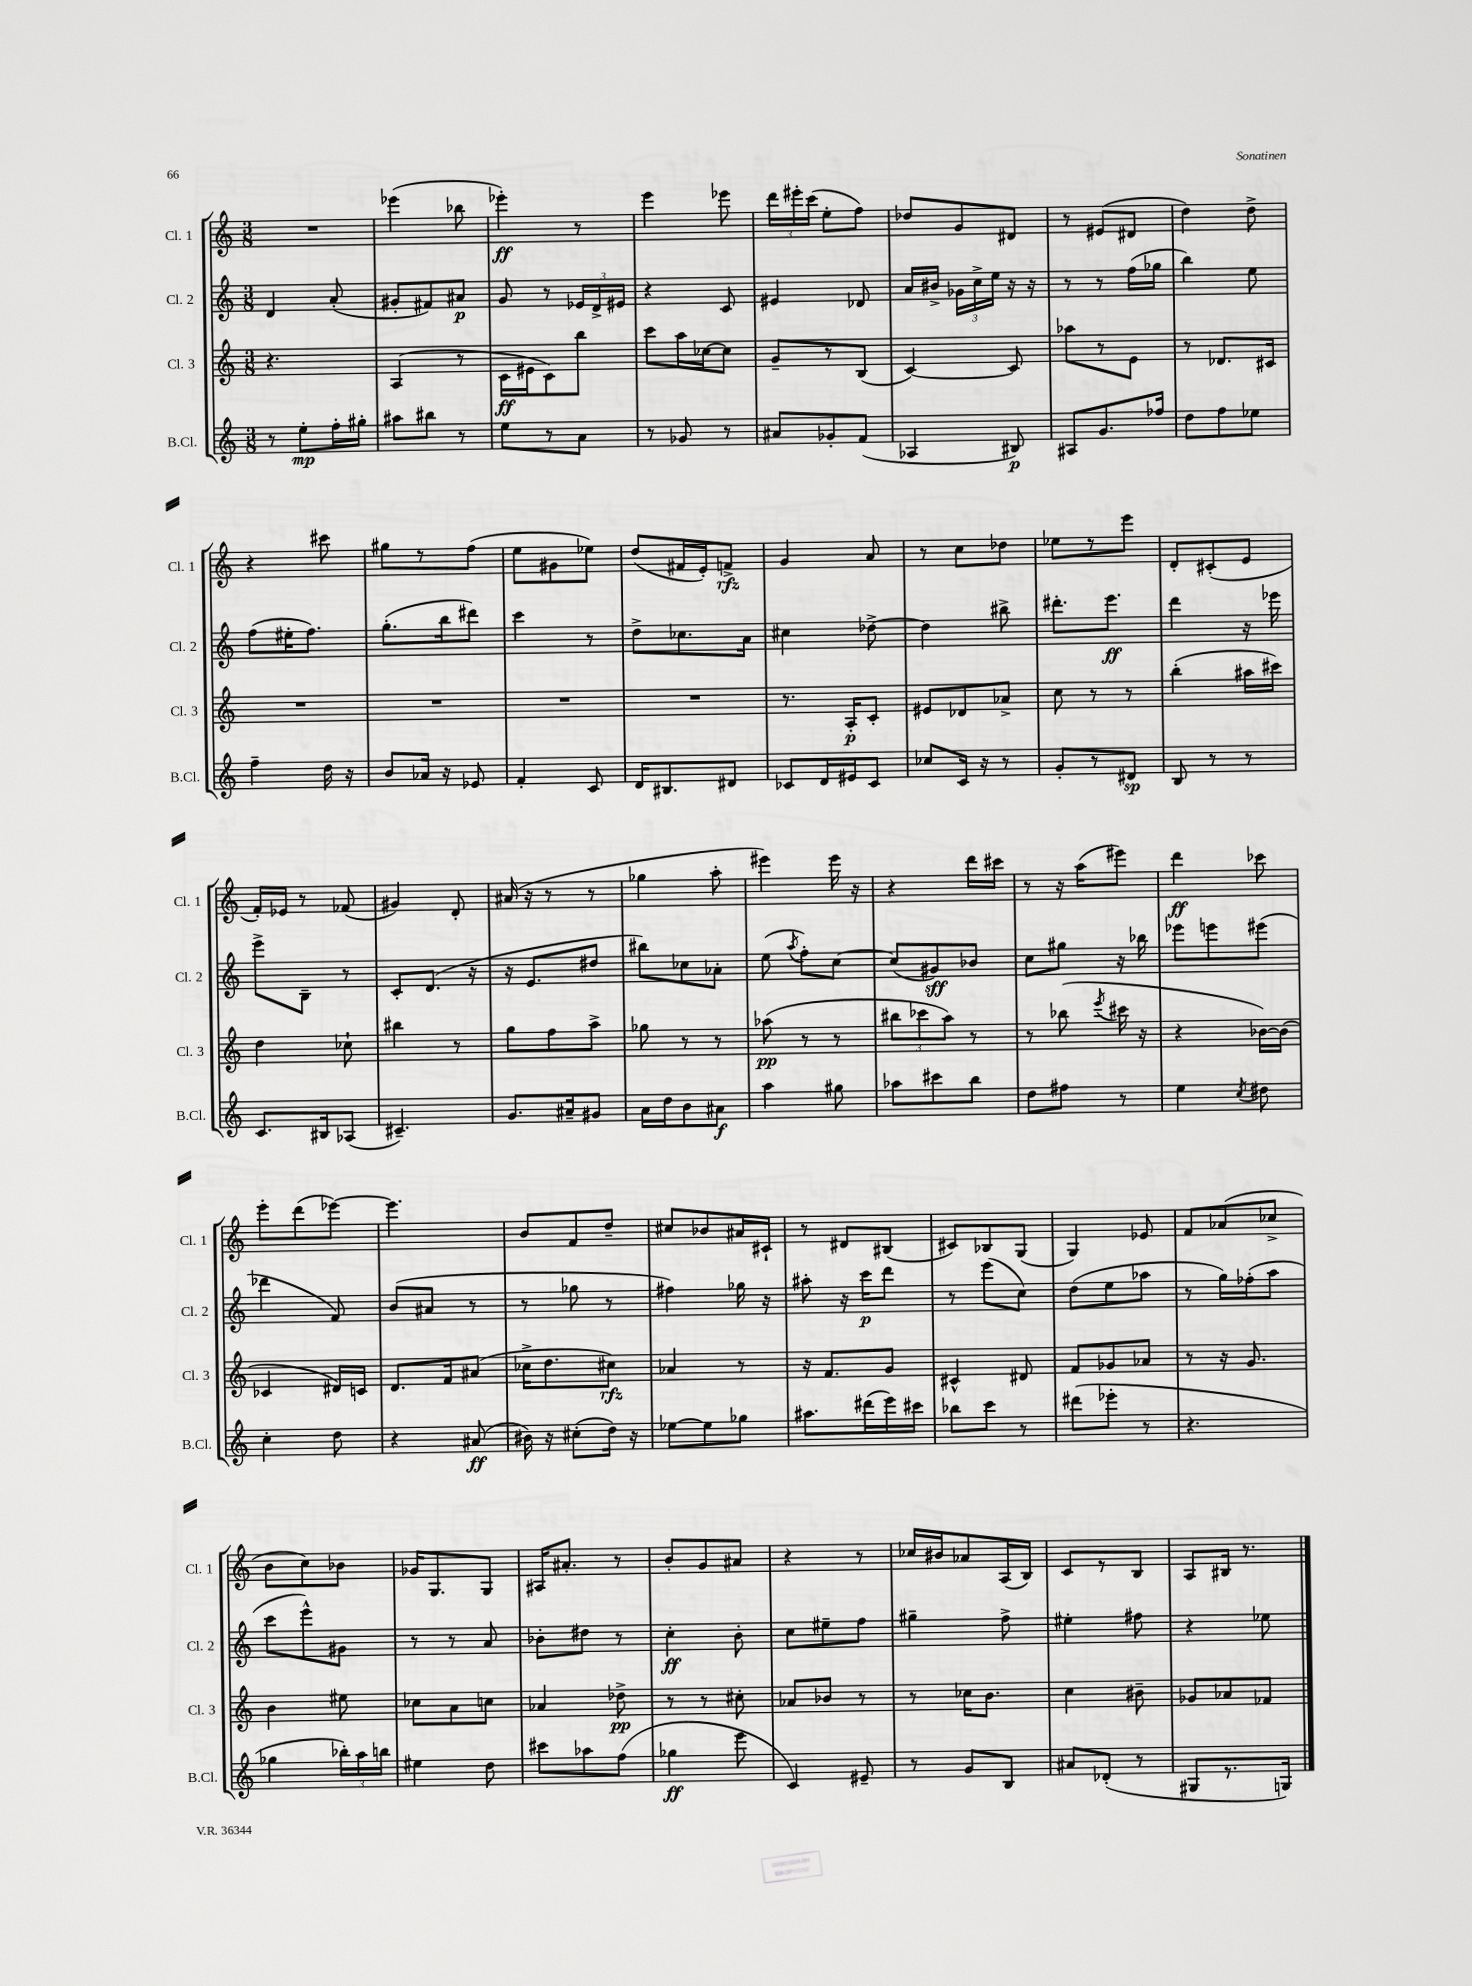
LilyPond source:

<<
\new StaffGroup <<
\new Staff = "s0" \with { instrumentName = "Cl. 1" shortInstrumentName = "Cl. 1" } {
    \clef treble \key c \major \numericTimeSignature \time 3/8
    \autoBeamOff R4. |
    ees'''4( bes''8 |
    ees'''4-.\ff) r8 |
    e'''4 ees'''8 |
    \tuplet 3/2 { d'''16[ eis'''16-. c'''16]( } e''8[-. f''8]) |
    des''8[ g'8 dis'8] |
    r8 eis'8[( dis'8] |
    d''4) d''8-> |
    r4 cis'''8 |
    gis''8[ r8 f''8]( |
    e''8[ gis'8 ees''8]) |
    d''8[( fis'16 e'16-.) f'8]->\rfz |
    g'4 a'8 |
    r8 c''8[ des''8] |
    ees''8[ r8 e'''8] |
    d'8[-. cis'8-.( e'8] |
    f'16[-.) ees'16] r8 fes'8( |
    gis'4) d'8-. |
    ais'16( r16 r8 r8 |
    ges''4 a''8-. |
    eis'''4) eis'''16 r16 |
    r4 d'''16[ cis'''16] |
    r8 r16 a''16[( eis'''8]) |
    d'''4\ff ces'''8 |
    e'''8[-. d'''8( ees'''8]~) |
    ees'''4. |
    b'8[ f'8 d''8]-- |
    cis''8[ bes'8 ais'16 cis'16]-! |
    r8 dis'8[ bis8]( |
    cis'8[) bes8 g8]( |
    g4) ees'8 |
    f'8[ aes'8( ces''8]-> |
    b'8[ c''8) bes'8] |
    ges'16[ g8. g8] |
    ais16[ ais'8.]-. r8 |
    b'8[-. g'8 ais'8] |
    r4 r8 |
    ces''16[ bis'16 aes'8 a16( b16]) |
    c'8[ r8 b8] |
    a8[ bis16] r8. \bar "|." |
}
\new Staff = "s1" \with { instrumentName = "Cl. 2" shortInstrumentName = "Cl. 2" } {
    \clef treble \key c \major \numericTimeSignature \time 3/8
    \autoBeamOff d'4 a'8-.( |
    gis'8[-. fis'8) ais'8]\p |
    g'8 r8 \tuplet 3/2 { ees'16[ d'16-> eis'16] } |
    r4 c'8 |
    eis'4 des'8 |
    a'16[ bis'16]-> \tuplet 3/2 { ges'16[ c''16-> e''16] } r16 r16 |
    r8 r8 f''16[( ges''16] |
    b''4) e''8 |
    f''8[( eis''16-. f''8.]) |
    g''8.[-.( b''16 dis'''8]) |
    c'''4 r8 |
    d''8[-> ces''8. a'16] |
    cis''4 des''8~-> |
    des''4 bis''8-> |
    dis'''8.[-. e'''8.]\ff |
    d'''4 r16 ees'''16 |
    e'''8[-> b8]-- r8 |
    c'8[-. d'8.]( r16 |
    r16 e'8.[ dis''8] |
    bis''8[) ces''8 aes'8]-. |
    e''8( \acciaccatura { a''8 } f''8[-.) c''8]~ |
    c''8[( gis'8\sff) bes'8] |
    c''8[ gis''8] r16 bes''16 |
    ees'''8[ e'''8 eis'''8]( |
    des'''4 f'8) |
    b'8[( ais'8] r8 |
    r8 ges''8 r8 |
    fis''4) ges''16 r16 |
    ais''8-. r16 c'''16[\p d'''8] |
    r8 e'''8[( c''8]) |
    d''8[( e''8 aes''8] |
    r8 g''16[) fes''16-.( a''8] |
    c'''8[ e'''8-^) gis'8] |
    r8 r8 a'8 |
    bes'8[-. dis''8] r8 |
    c''4-.\ff b'8-. |
    c''8[ eis''8-- f''8] |
    gis''4-- f''8-> |
    eis''4-. fis''8 |
    r4 ees''8 \bar "|." |
}
\new Staff = "s2" \with { instrumentName = "Cl. 3" shortInstrumentName = "Cl. 3" } {
    \clef treble \key c \major \numericTimeSignature \time 3/8
    \autoBeamOff r4. |
    a4( r8 |
    c'16[\ff eis'16 c'8) b''8] |
    c'''8[ a''16 ces''16~ ces''8] |
    g'8[-- r8 b8]( |
    c'4~) c'8 |
    aes''8[ r8 e'8] |
    r8 des'8.[ cis'16] |
    R4. |
    R4. |
    R4. |
    R4. |
    r8. a16[-.\p c'8]-. |
    eis'8[ des'8 aes'8]-> |
    c''8 r8 r8 |
    b''4-.( ais''16[ cis'''16]) |
    d''4 ces''8-! |
    bis''4 r8 |
    g''8[ f''8 a''8]-> |
    ges''8 r8 r8 |
    aes''8\pp( r8 r8 |
    \tuplet 3/2 { bis''8[ ces'''8 a''8]) } r8 |
    r8 bes''8( \acciaccatura { e'''8 } cis'''16 r16 |
    r4 bes'16[~) bes'16]( |
    ces'4 dis'16[) c'16] |
    d'8.[ f'16 ais'8]( |
    ces''16[-> d''8. cis''8]\rfz) |
    aes'4 r8 |
    r16 f'8.[ g'8] |
    cis'4-^ dis'8 |
    f'8[ ges'8 aes'8] |
    r8 r16 g'8. |
    b'4 eis''8 |
    ces''8[ a'8 c''8] |
    aes'4 des''8->\pp |
    r8 r8 cis''8-. |
    aes'8[ bes'8] r8 |
    r8 ces''16[ b'8.] |
    c''4 bis'8-- |
    ges'8[ aes'8 fes'8] \bar "|." |
}
\new Staff = "s3" \with { instrumentName = "B.Cl." shortInstrumentName = "B.Cl." } {
    \clef treble \key c \major \numericTimeSignature \time 3/8
    \autoBeamOff r8 e''8[-.\mp f''16-. gis''16]-. |
    ais''8[ bis''8] r8 |
    e''8[ r8 a'8] |
    r8 ges'8 r8 |
    ais'8[ ges'8-. f'8]( |
    aes4 bis8\p) |
    ais8[ g'8. fes''16] |
    d''8[ f''8 ees''8] |
    f''4-- d''16 r16 |
    b'8[ aes'16] r16 ees'8 |
    f'4-. c'8 |
    d'16[ bis8. dis'8] |
    ces'8[ d'16 eis'16 ces'8] |
    ces''8[ c'16] r16 r8 |
    g'8[-. r8 dis'8]\sp |
    b8 r8 r8 |
    c'8.[ bis16 aes8]( |
    cis'4.--) |
    g'8.[ ais'16-- gis'8] |
    a'16[ d''16 b'8 ais'8]\f |
    a''4 gis''8 |
    aes''8[ cis'''8 b''8] |
    d''8[ fis''8] r8 |
    e''4 \acciaccatura { c''8 } dis''8 |
    c''4-. d''8 |
    r4 ais'8\ff( |
    bis'16) r16 cis''8[-.( d''16]) r16 |
    ees''8[~ ees''8 ges''8] |
    ais''8.[ dis'''16( e'''16) cis'''16] |
    bes''8[ c'''8] r8 |
    dis'''8[( ees'''8]-. r8 |
    r4. |
    ges''4 \tuplet 3/2 { bes''16[-.) a''16 b''16] } |
    eis''4 d''8 |
    cis'''8[ aes''8 f''8]( |
    ges''4\ff e'''8 |
    c'4) eis'8-- |
    r8 g'8[ b8] |
    ais'8[ des'8]-.( r8 |
    gis8[ r8. g16]) \bar "|." |
}
>>
>>
\layout { \context { \Score \remove "Bar_number_engraver" } }
